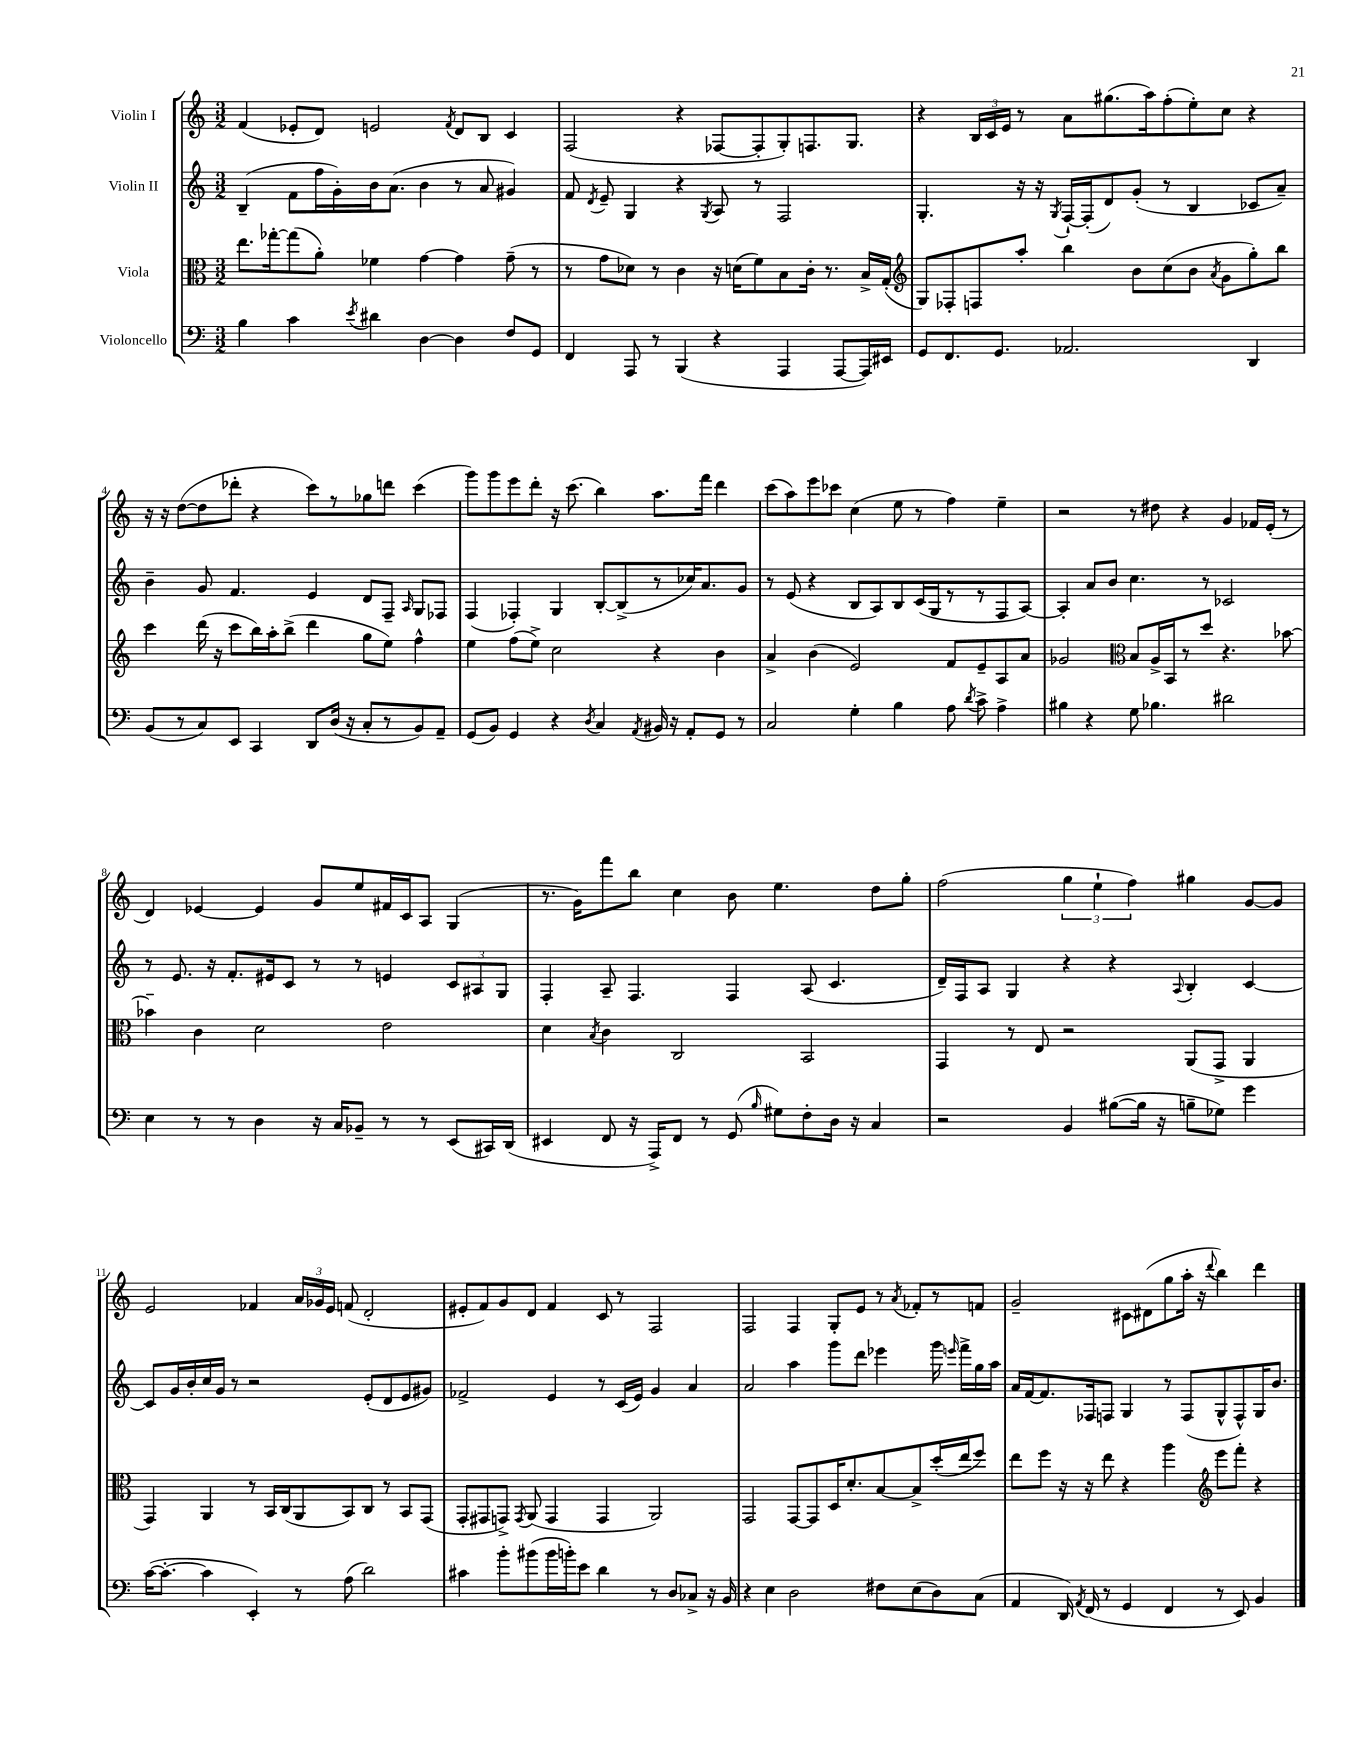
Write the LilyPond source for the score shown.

<<
\new StaffGroup <<
\new Staff = "s0" \with { instrumentName = "Violin I" } {
    \clef treble \key c \major \numericTimeSignature \time 3/2
    \autoBeamOff f'4( ees'8[-. d'8]) e'2 \acciaccatura { f'8 } d'8[ b8] c'4 |
    f2( r4 fes8[~ fes8-. g8-.) f8. g8.] |
    r4 \tuplet 3/2 { b16[ c'16 e'16] } r8 a'8[ gis''8.( a''16) f''8-.( e''8-.) c''8] r4 |
    r16 r16 d''8[~( d''8 des'''8]-. r4 c'''8[) r8 ges''8 d'''8] c'''4( |
    g'''8[) g'''8 e'''8 d'''8]-. r16 c'''8.( b''4) a''8.[ f'''16] d'''4 |
    c'''8[( a''8) e'''8 ces'''8] c''4( e''8 r8 f''4) e''4-- |
    r2 r8 dis''8 r4 g'4 fes'16[ e'16]-.( r8 |
    d'4) ees'4~ ees'4 g'8[ e''8 fis'16 c'16 a8] g4( |
    r8. g'16[) f'''8 b''8] c''4 b'8 e''4. d''8[ g''8]-. |
    f''2( \tuplet 3/2 { g''4 e''4-! f''4) } gis''4 g'8[~ g'8] |
    e'2 fes'4 \tuplet 3/2 { a'16[ ges'16 e'16] } f'8( d'2-. |
    eis'8[-. f'8) g'8 d'8] f'4 c'8 r8 f2 |
    f2 f4 g8[-. e'8] r8 \acciaccatura { a'8 } fes'8[-. r8 f'8] |
    g'2-- cis'8[ dis'8( g''8 a''16]-. r16 \appoggiatura { d'''8 } b''4) d'''4 \bar "|." |
}
\new Staff = "s1" \with { instrumentName = "Violin II" } {
    \clef treble \key c \major \numericTimeSignature \time 3/2
    \autoBeamOff b4--( f'8[ f''16 g'16-.) b'16 a'8.]( b'4 r8 a'8 gis'4) |
    f'8 \acciaccatura { d'8 } e'8-- g4 r4 \acciaccatura { g8 } a8 r8 f2 |
    g4.-. r16 r16 \acciaccatura { g8 } f16[~-! f16-.( d'8) g'8]-.( r8 b4 ces'8[ a'8]--) |
    b'4-- g'8 f'4. e'4 d'8[ f8]-- \grace { a16 } g8[ fes8] |
    f4( fes4-.) g4 b8[~-. b8->( r8 ces''16) a'8. g'8] |
    r8 e'8( r4 b8[ a8) b8 c'16( g16 r8 r8 f8 a8]~) |
    a4-. a'8[ b'8] c''4. r8 ces'2 |
    r8 e'8. r16 f'8.[-. eis'16 c'8] r8 r8 e'4 \tuplet 3/2 { c'8[ ais8 g8] } |
    f4-. a8-- f4. f4 a8( c'4. |
    d'16[--) f16 a8] g4 r4 r4 \appoggiatura { a8 } b4-. c'4~ |
    c'8[ g'16 b'16-. c''16 g'16] r8 r2 e'8[-.( d'8 e'8 gis'8]) |
    fes'2-> e'4 r8 c'16[( e'16]) g'4 a'4 |
    a'2 a''4 g'''8[ d'''8] ees'''4 g'''16 \grace { e'''16 } f'''16[-> g''16 a''16] |
    a'16[ f'16~ f'8. fes16 f8] g4 r8 f8[( g8-^ f8-^) g16 b'8.] \bar "|." |
}
\new Staff = "s2" \with { instrumentName = "Viola" } {
    \clef alto \key c \major \numericTimeSignature \time 3/2
    \autoBeamOff e''8.[ ges''16~-. ges''8( a'8]-.) fes'4 g'4~ g'4 g'8--( r8 |
    r8 g'8[ des'8]) r8 c'4 r16 d'16[( f'8) b8 c'16]-. r8. b16[-> g16]-.( |
    \clef treble g8[) fes8-. f8 a''8]-. b''4 b'8[ c''8( b'8] \acciaccatura { a'8 } g'8[ g''8-.) b''8] |
    c'''4 d'''16( r16 c'''8[ b''16) a''16-. b''8]->( d'''4 g''8[ e''8]) f''4-^ |
    e''4 f''8[( e''8]->) c''2 r4 b'4 |
    a'4-> b'4( e'2) f'8[ e'8-- a8 a'8] |
    ges'2 \clef alto b8[ a16-> b,16 r8 d''8] r4. bes'8~ |
    bes'4-- c'4 d'2 e'2 |
    d'4 \acciaccatura { b8 } c'4 c2 b,2 |
    g,4 r8 e8 r2 a,8[( g,8]-> a,4 |
    g,4) a,4 r8 b,16[ c16( a,8 b,8) c8] r8 b,8[ g,8]( |
    g,8[-. gis,8 g,8]->) \acciaccatura { g,8 } a,8( g,4 g,4 a,2) |
    g,2 g,8[~ g,8 d16 d'8.-. b8~ b8-> d''16-.( e''16 f''8]) |
    e''8[ f''8] r16 r16 e''8 r4 a''4 \clef treble e'''8[ f'''8]-. r4 \bar "|." |
}
\new Staff = "s3" \with { instrumentName = "Violoncello" } {
    \clef bass \key c \major \numericTimeSignature \time 3/2
    \autoBeamOff b4 c'4 \acciaccatura { e'8 } dis'4 d4~ d4 f8[ g,8] |
    f,4 a,,8 r8 b,,4( r4 a,,4 a,,8[~ a,,16) eis,16] |
    g,8[ f,8. g,8.] aes,2. d,4 |
    b,8[( r8 c8) e,8] c,4 d,8[ d16]( r16 c8[-. r8 b,8) a,8]-- |
    g,8[( b,8]) g,4 r4 \acciaccatura { d8 } c4 \acciaccatura { a,8 } bis,16 r16 a,8[-. g,8] r8 |
    c2 g4-. b4 a8 \acciaccatura { d'8 } c'8-> a4-> |
    bis4 r4 g8 bes4. dis'2 |
    e4 r8 r8 d4 r16 c16[ bes,8]-- r8 r8 e,8[( cis,16) d,16]( |
    eis,4 f,8 r16 a,,16[->) f,8] r8 g,8( \grace { b16 } gis8[) f8-. d16] r16 c4 |
    r2 b,4 bis8[~( bis16] r16 b8[-- ges8]) g'4 |
    c'16[~( c'8.]~-. c'4 e,4-.) r8 a8( d'2) |
    cis'4 b'8[-. bis'8( bis'16 b'16-.) e'8] d'4 r8 d8[ ces8]-> r16 b,16 |
    r4 e4 d2 fis8[ e8( d8) c8]( |
    a,4 d,16) \acciaccatura { a,8 } f,16( r8 g,4 f,4 r8 e,8) b,4 \bar "|." |
}
>>
>>
